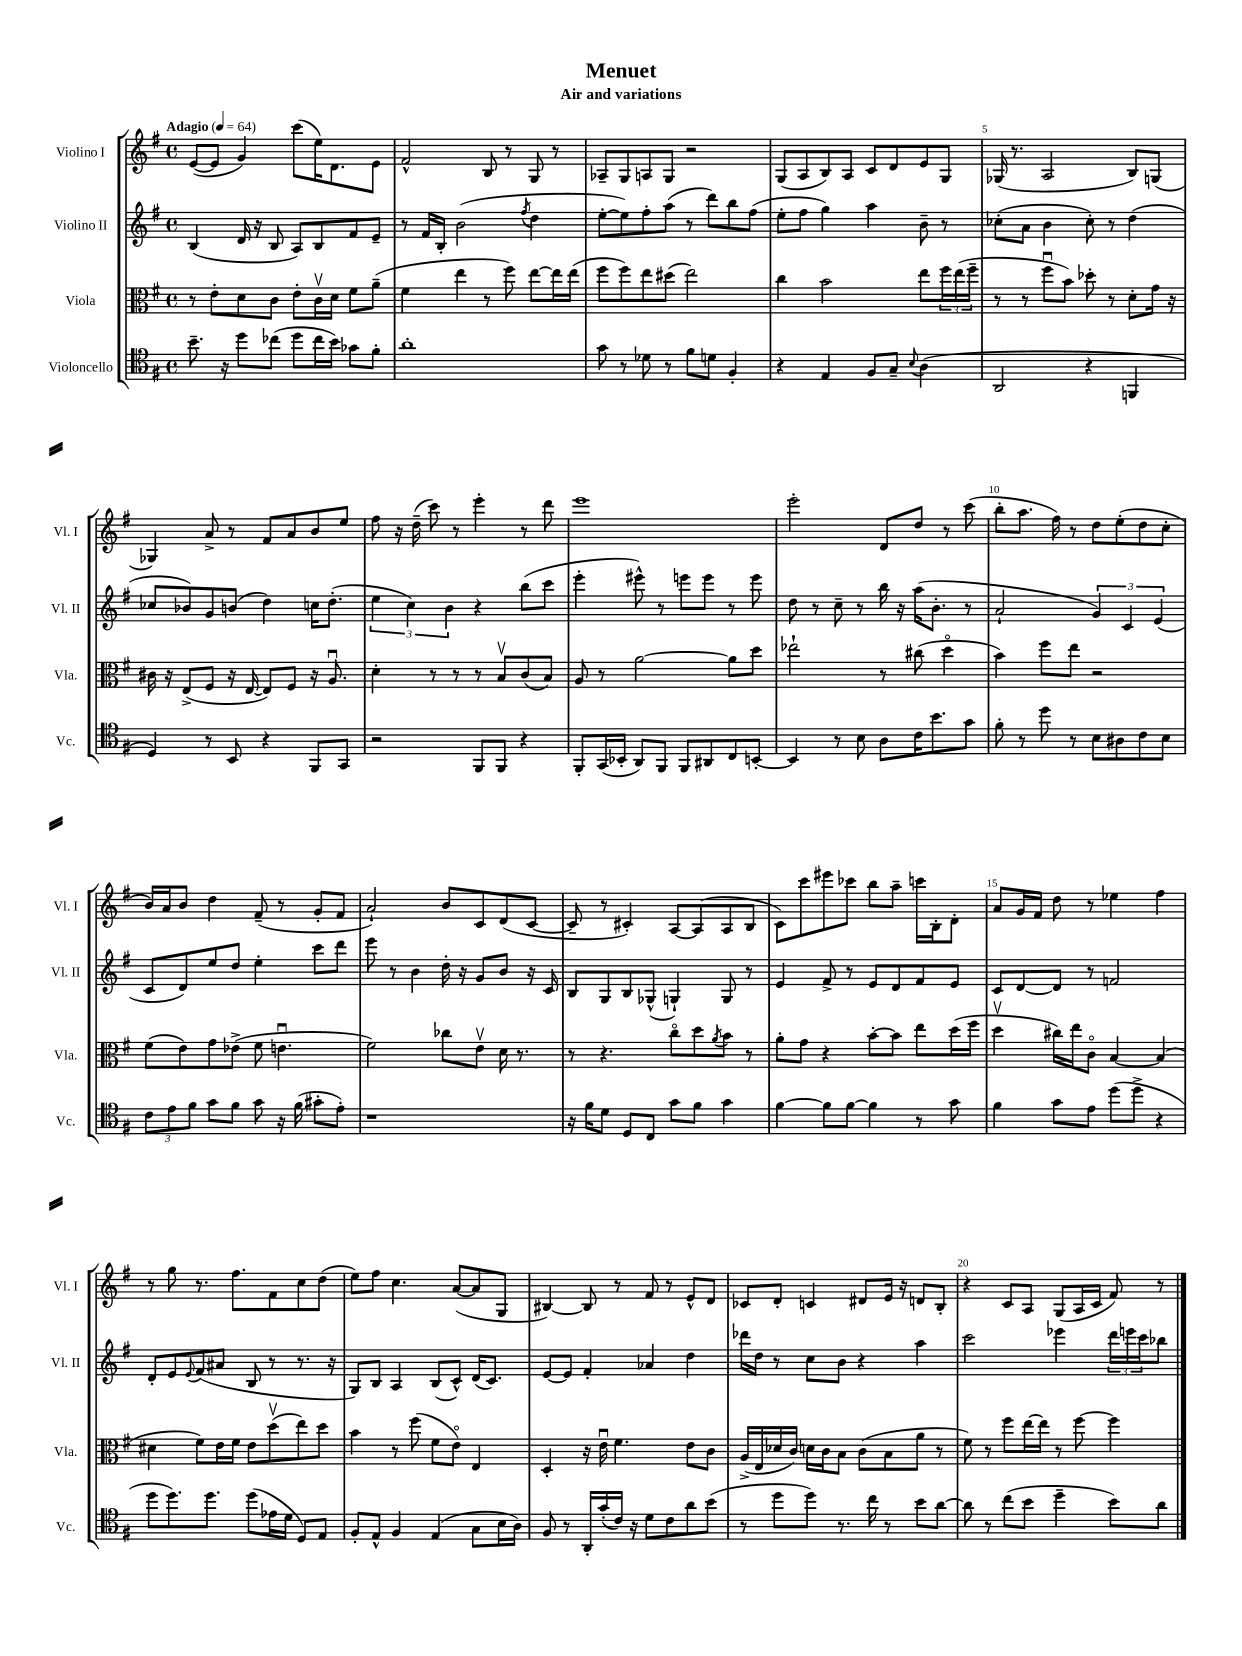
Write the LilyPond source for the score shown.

\header { title = "Menuet" subtitle = "Air and variations" }
<<
\new StaffGroup <<
\new Staff = "s0" \with { instrumentName = "Violino I" shortInstrumentName = "Vl. I" } {
    \clef treble \key g \major \defaultTimeSignature \time 4/4 \tempo "Adagio" 4 = 64
    e'8~( e'8 g'4) c'''8( e''16) d'8. e'8 |
    fis'2-^ b8 r8 g8 r8 |
    aes8-- g8 a8 g8 r2 |
    g8( a8 b8) a8 c'8 d'8 e'8 g8 |
    ges16( r8. a2 b8) g8( |
    ges4) a'8-> r8 fis'8 a'8 b'8 e''8 |
    fis''8 r16 d''16--( c'''8) r8 e'''4-. r8 d'''8 |
    e'''1 |
    e'''2-. d'8 d''8 r8 c'''8( |
    b''8-. a''8. fis''16) r8 d''8 e''8-.( d''8 c''8-. |
    b'16) a'16 b'8 d''4 fis'8--( r8 g'8-. fis'8 |
    a'2-!) b'8 c'8 d'8( c'8~ |
    c'8-- r8 cis'4-.) a8~ a8( a8 b8 |
    c'8) c'''8 eis'''8 ces'''8 b''8 a''8-- c'''16 b16-. d'8-. |
    a'8 g'16 fis'16 d''8 r8 ees''4 fis''4 |
    r8 g''8 r8. fis''8. fis'8 c''8 d''8( |
    e''8) fis''8 c''4. a'8~( a'8 g8 |
    bis4~) bis8 r8 fis'8 r8 e'8-^ d'8 |
    ces'8 d'8-. c'4 dis'8 e'16 r16 d'8 b8-. |
    r4 c'8 a8 g8( a16 c'16 fis'8) r8 \bar "|." |
}
\new Staff = "s1" \with { instrumentName = "Violino II" shortInstrumentName = "Vl. II" } {
    \clef treble \key g \major \defaultTimeSignature \time 4/4
    b4( d'16 r16 b8 a8) b8 fis'8 e'8-- |
    r8 fis'16 b16-. b'2( \acciaccatura { fis''8 } d''4 |
    e''8~-. e''8) fis''8-. a''8( r8 d'''8) b''8 fis''8( |
    e''8-. fis''8 g''4) a''4 b'8-- r8 |
    ces''8-.( a'8 b'4 ces''8-.) r8 d''4( |
    ces''8 bes'8) g'8 b'8( d''4) c''16 d''8.-.( |
    \tuplet 3/2 { e''4 c''4) b'4 } r4 b''8( c'''8 |
    e'''4-. eis'''8-^) r8 e'''8 e'''8 r8 e'''8 |
    d''8 r8 c''8-- r8 b''16 r16 a''16( b'8.-. r8 |
    a'2-! \tuplet 3/2 { g'4) c'4 e'4( } |
    c'8 d'8) e''8 d''8 e''4-. c'''8 d'''8 |
    e'''8 r8 b'4 d''16-. r16 g'8 b'8 r16 c'16 |
    b8 g8 b8 ges8-^( g4-!) g8 r8 |
    e'4 fis'8-> r8 e'8 d'8 fis'8 e'8 |
    c'8 d'8~ d'8 r8 f'2 |
    d'8-. e'8 \appoggiatura { e'8 } fis'8( ais'8 b8 r8 r8. r16 |
    g8) b8 a4 b8( c'8-^) d'16( c'8.) |
    e'8~ e'8 fis'4-. aes'4 d''4 |
    des'''16 d''16 r8 c''8 b'8 r4 a''4 |
    c'''2 ees'''4 \tuplet 3/2 { d'''16 e'''16 c'''16 } bes''8 \bar "|." |
}
\new Staff = "s2" \with { instrumentName = "Viola" shortInstrumentName = "Vla." } {
    \clef alto \key g \major \defaultTimeSignature \time 4/4
    r8 e'8-. d'8 c'8 e'8-. c'16\upbow d'16 fis'8 a'8--( |
    fis'4 e''4 r8 fis''8) e''8~ e''16 e''16( |
    fis''8 fis''8) e''8 dis''8( e''2) |
    c''4 b'2 e''8 \tuplet 3/2 { fis''16 e''16( fis''16-- } |
    r8 r8 fis''8\downbow b'8) des''8-. r8 d'8-. g'16 r16 |
    cis'16 r16 e8->( fis8 r16 e16~ e8) fis8 r16 a8.\downbow |
    d'4-. r8 r8 r8 b8\upbow c'8( b8) |
    a8 r8 a'2~ a'8 d''8 |
    ees''2-! r8 cis''8( d''4\flageolet |
    b'4) fis''8 e''8 r2 |
    fis'8( e'8) g'8 ees'8->( fis'8 e'4.\downbow |
    fis'2) ces''8 e'8\upbow d'16 r8. |
    r8 r4. c''8\flageolet d''8 \acciaccatura { a'8 } b'8 r8 |
    a'8-. g'8 r4 b'8~-. b'8 e''8 d''16( fis''16 |
    d''4\upbow cis''16) e''16 c'8\flageolet b4~ b4( |
    dis'4 fis'8) e'16 fis'16 e'8 d''8\upbow( e''8) d''8 |
    b'4 r8 fis''8( fis'8 e'8\flageolet) e4 |
    d4-. r16 e'16\downbow fis'4. e'8 c'8 |
    a16->( e16 des'16 c'16) d'16 c'16 b8 c'8( b8 a'8 r8 |
    fis'8) r8 fis''8 e''16~ e''16 r8 fis''8~ fis''4 \bar "|." |
}
\new Staff = "s3" \with { instrumentName = "Violoncello" shortInstrumentName = "Vc." } {
    \clef tenor \key g \major \defaultTimeSignature \time 4/4
    b'8.-- r16 d''8 ces''8( d''8 ces''16 b'16) ges'8 fis'8-. |
    a'1-. |
    g'8 r8 des'8 r8 fis'8 d'8 fis4-. |
    r4 e4 fis8 g8-- \appoggiatura { b8 } a4( |
    a,2 r4 f,4 |
    d4) r8 b,8 r4 fis,8 g,8 |
    r2 fis,8 fis,8 r4 |
    fis,8-. g,16( bes,16-. a,8) fis,8 fis,8 ais,8 c8 b,8~-. |
    b,4 r8 b8 a8 c'16 b'8. g'8 |
    fis'8-. r8 d''8 r8 b8 ais8 c'8 b8 |
    \tuplet 3/2 { c'8 e'8 fis'8 } g'8 fis'8 g'8 r16 fis'16( gis'8-. e'8-.) |
    r1 |
    r16 fis'16 d'8 d8 c8 g'8 fis'8 g'4 |
    fis'4~ fis'8 fis'8~ fis'4 r8 g'8 |
    fis'4 g'8 e'8 d''8( d''8-> r4 |
    d''8 d''8.) d''8. d''8( ees'16 d'16 d8) e8 |
    fis8-. e8-^ fis4 e4( g8 b16 a16) |
    fis8 r8 a,16-. g'16-.( c'16) r16 d'8 c'8 a'8 b'8( |
    r8 d''8 d''8) r8. c''16 r8 b'8 a'8~ |
    a'8 r8 c''8( b'8 d''4-- b'8) a'8 \bar "|." |
}
>>
>>
\layout { \context { \Score \override BarNumber.break-visibility = ##(#f #t #t) barNumberVisibility = #(every-nth-bar-number-visible 5) } }
